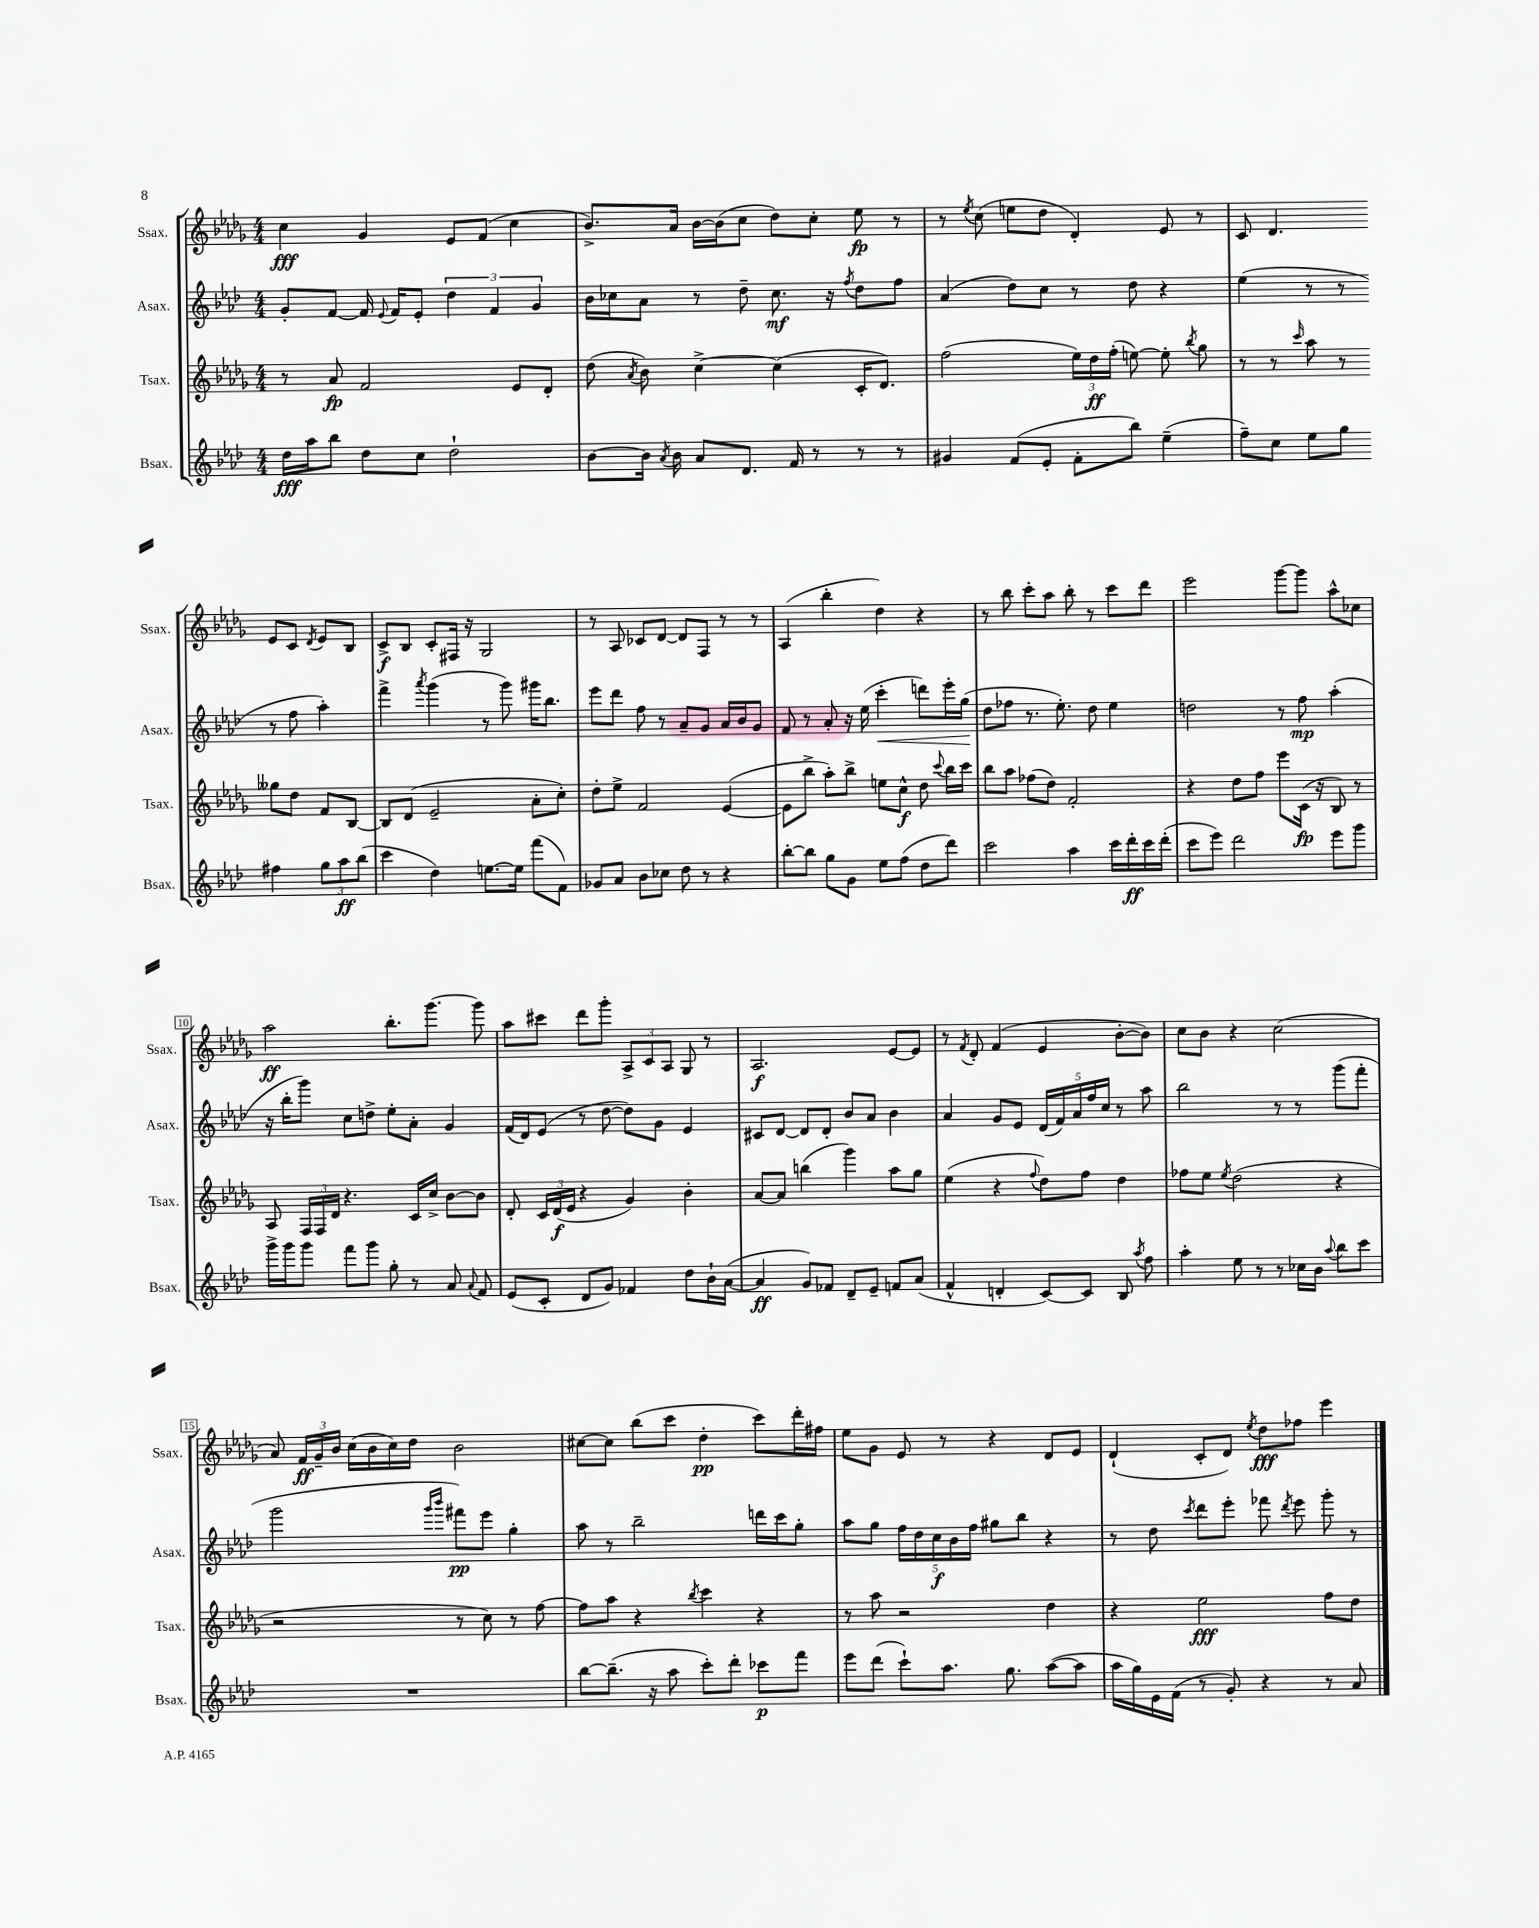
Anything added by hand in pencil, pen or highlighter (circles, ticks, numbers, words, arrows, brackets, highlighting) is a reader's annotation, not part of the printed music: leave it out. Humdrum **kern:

**kern	**kern	**kern	**kern
*staff4	*staff3	*staff2	*staff1
*clefG2	*clefG2	*clefG2	*clefG2
*k[b-e-a-d-]	*k[b-e-a-d-g-]	*k[b-e-a-d-]	*k[b-e-a-d-g-]
*M4/4	*M4/4	*M4/4	*M4/4
16dd-	8r	8g'	4cc
16aa-	.	.	.
8bb-	8a-	[8f	.
8dd-	2f	16f]	4g-
.	.	8qqe-	.
.	.	16f	.
8cc	.	8e-'	.
2dd-`	.	6dd-	8e-
.	.	.	(8f
.	.	6f	.
.	8e-	.	4cc
.	.	6g	.
.	8d-'	.	.
=	=	=	=
[8b-	(8dd-	16b-	8.b-^)
.	.	16cc-	.
.	8qa-	.	.
16b-]	8b-)	8a-	.
8qa-	.	.	.
16b-	.	.	16a-
8a-	[4cc^	8r	[16b-
.	.	.	(16b-]
8.d-	.	8dd-~	8cc
.	(4cc]	8.cc-	8dd-)
16f	.	.	.
8r	.	.	8cc'
.	.	16r	.
.	.	8qff	.
8r	16c'	8dd-	8ee-
.	8.d-)	.	.
8r	.	8ff	8r
=	=	=	=
4g#	(2ff	(4a-	8r
.	.	.	8qee-
.	.	.	(8cc
(8f	.	8dd-)	8ee
8e-'	.	8cc	8dd-
8f'	24ee-)	8r	4d-')
.	24dd-	.	.
.	(24ff'	.	.
8bb-)	[8ee)	8dd-	.
(4ee-~	8ee']	4r	8e-
.	8qbb-	.	.
.	8gg-	.	8r
=	=	=	=
8ff~)	8r	(4ee-	8c
8cc	8r	.	4.d-
.	16qqccc	.	.
8ee-	8aa-	8r	.
8gg	8r	8r	.
4ff#	8gg--	8r	8e-
.	8dd-	8ff	8c
.	.	.	8qd-
12gg	8f	4aa-')	8e-
12aa-	.	.	.
.	[8B-	.	8B-
(12bb-	.	.	.
=	=	=	=
4ccc	8B-]	4fff^	8c^
.	(8d-	.	8B-
.	.	8qaaa-	.
4dd-)	2e-~	(4ggg	8c'
.	.	.	16F#
.	.	.	16r
[8.ee	.	8r	2G-
.	.	8ggg)	.
16ee]	.	.	.
(8fff	8a-'	16ggg#	.
.	.	8.bb-	.
8f)	8cc')	.	.
=	=	=	=
8g-	8dd-'	8eee-	8r
8a-	8ee-^	8ddd-	8A-
8b-	2f	8ff	8c-
8cc-	.	8r	[8d-
8dd-	.	8a-~	8d-]
8r	.	8g	8F
4r	([4e-	16a-	8r
.	.	16b-	.
.	.	8g	8r
=	=	=	=
[8bb-'	8e-]	8f	(4A-
8bb-]	8bb-^	8r	.
8gg	8aa-')	8a-'	4bb-'
8g	8bb-^	16r	.
.	.	(16ee-	.
8ee-	8ee	4ccc'	4dd-)
(8ff	8cc^^	.	.
8dd-	8dd-	8ddd)	4r
.	8qqccc	.	.
8ddd-)	16bb-	16eee-'	.
.	16ccc	(16gg	.
=	=	=	=
2ccc	8bb-	8dd-	8r
.	8aa-	8ff-	8bb-
.	(8ff-	8.r	8ccc'
.	8dd-)	.	8aa-
.	.	8.ee-')	.
4aa-	2f'	.	8bb-'
.	.	8dd-	8r
16ccc	.	4ee-	8ccc
16ddd-'	.	.	.
16ccc	.	.	8ddd-
(16ddd-'	.	.	.
=	=	=	=
8ccc	4r	2dd	2eee-
8eee-)	.	.	.
2ddd-	8dd-	.	.
.	8ff	.	.
.	8eee-	8r	[8ggg-
.	(16c	8ff	8ggg-]
.	16r	.	.
8eee-	8B-)	(4aa-'	8aa-^^
8ggg	8r	.	8cc-
=	=	=	=
16ggg^	8A-	16r	2aa-
16ggg	.	16bb-'	.
8ggg	24F	8ggg)	.
.	24F	.	.
.	24d-	.	.
8fff	4.r	8cc	.
8ggg	.	8dd^	.
8gg'	.	8ee-'	8.bb-'
8r	16c	8a-'	.
.	16cc^	.	[8.ggg-
8a-	[8b-	4g	.
8qqa-	.	.	.
8f	8b-]	.	8ggg-]
=	=	=	=
(8e-	8d-'	(16f	8aa-
.	.	16d-)	.
8c'	24c	(8e-	8ccc#
.	(24d-	.	.
.	24e-	.	.
8d-	4r	8r	8ddd-
8g)	.	[8dd-	8ggg-'
4f-	4g-)	8dd-])	12A-^
.	.	.	12c
.	.	8g	.
.	.	.	12A-
8dd-	4b-'	4e-	8G-
16b-`	.	.	8r
([16a-	.	.	.
=	=	=	=
4a-]	[8a-	8c#	2.A-
.	8a-]	[8d-	.
8g)	(4bb	8d-]	.
8f-	.	8d-'	.
8d-~	4ggg-)	8b-	.
8e-~	.	8a-	.
8f	8aa-	4b-	[8e-
(8a-	8gg-	.	8e-]
=	=	=	=
4f^^	(4ee-	4a-	8r
.	.	.	8qf
.	.	.	8d-'
4d'	4r	8g	(4f
.	.	8e-	.
.	8qqff	.	.
[8c)	8dd-)	(20d-	4e-
.	.	20f)	.
.	.	20a-	.
8c]	8ff	.	.
.	.	20ff	.
.	.	20cc	.
8B-	4dd-	8r	[8b-'
8qaa-	.	.	.
8ff	.	8aa-	8b-])
=	=	=	=
4aa-'	8ff-	2bb-	8cc
.	8ee-	.	8b-
.	8qee-	.	.
8ee-	(2dd-	.	4r
8r	.	.	.
8r	.	8r	(2cc
16cc-	.	8r	.
16b-	.	.	.
8qqaa-	.	.	.
8bb-	4r	(8ggg	.
8ccc	.	8fff'	.
=	=	=	=
1r	2r	2ggg	8a-)
.	.	.	24f
.	.	.	24g-~
.	.	.	24b-
.	.	.	(16cc
.	.	.	16b-
.	.	.	16cc)
.	.	.	16dd-
.	.	16qqggg	.
.	.	16qqbbb-	.
.	8r	8fff#)	2b-
.	8cc)	8eee-	.
.	8r	4gg'	.
.	[8ff	.	.
=	=	=	=
[8bb-	8ff]	8aa-	[8cc#
(8.bb-~]	8aa-	8r	8cc#]
.	4r	2bb-~	(8bb-
16r	.	.	.
8aa-	.	.	8ccc
.	8qbb-	.	.
8ccc')	4ccc	.	4dd-'
8ddd-'	.	.	.
8ccc-	4r	16ddd	8ccc)
.	.	16ccc	.
8fff	.	8gg'	16ddd-'
.	.	.	16ff#
=	=	=	=
8eee-	8r	8aa-	8ee-
(8ddd-	8aa-	8gg	8g-
8ccc`)	2r	20ff	8e-
.	.	20dd-	.
.	.	20cc	.
8.aa-	.	.	8r
.	.	20b-	.
.	.	20ff	.
.	.	8gg#	4r
8.gg	.	.	.
.	.	8bb-	.
([8aa-	4dd-	4r	8d-
8aa-]	.	.	8e-
=	=	=	=
16aa-	4r	8r	(4d-`
16gg)	.	.	.
16e-	.	8dd-	.
(16f	.	.	.
.	.	8qccc	.
8r	2ee-	8ddd-	8c'
8g')	.	8eee-'	8d-)
.	.	.	8qee-
4r	.	8fff-	8dd-
.	.	8qddd-	.
.	.	8eee-	8ff-
8r	8ff	8ggg'	4eee-
8a-	8dd-	8r	.
==	==	==	==
*-	*-	*-	*-
